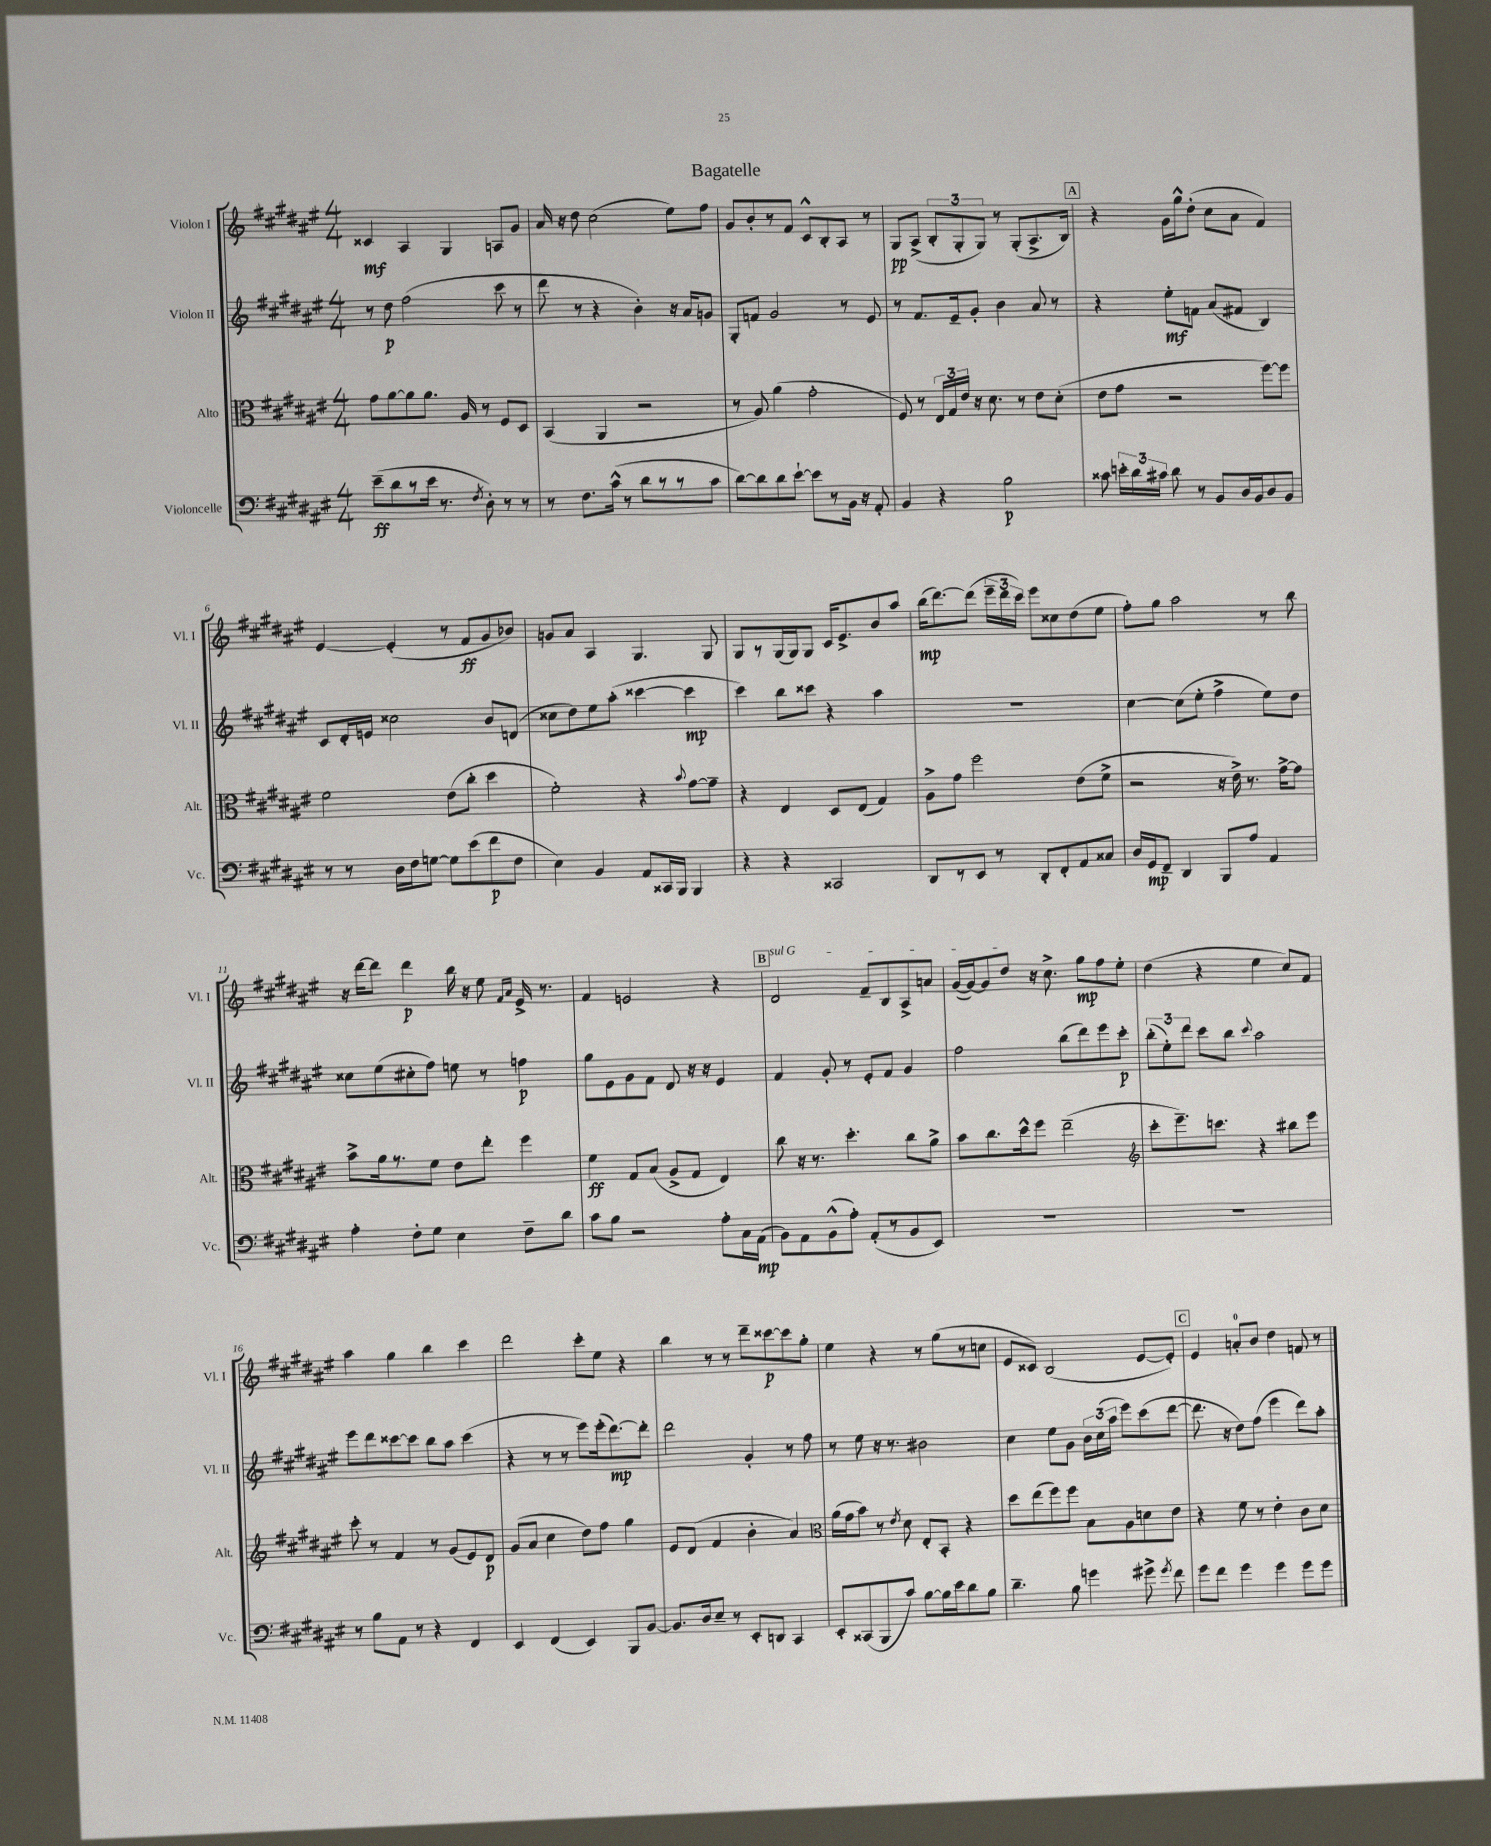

**kern	**kern	**kern	**kern
*staff4	*staff3	*staff2	*staff1
*clefF4	*clefC3	*clefG2	*clefG2
*k[f#c#g#d#a#e#]	*k[f#c#g#d#a#e#]	*k[f#c#g#d#a#e#]	*k[f#c#g#d#a#e#]
*M4/4	*M4/4	*M4/4	*M4/4
(8e#~	8g#	8r	4c##
8d#	[8a#	8dd#	.
8r	8a#]	(2ff#	4A#
16e#	8.a#	.	.
8.r	.	.	.
.	.	.	4G#
.	16A#	.	.
8qF#	.	.	.
8D#')	8r	.	.
8r	8F#	8ccc#	8A
8r	8D#	8r	8g#
=	=	=	=
8r	(4BB	8ddd#	16a#
.	.	.	16r
8.F#	.	8r	8dd#
.	4AA#	4r	(2cc#
(16c#^^	.	.	.
8r	.	.	.
8d#	2r	4b')	.
8r	.	.	.
8r	.	16r	8ee#)
.	.	16a#	.
8c#	.	8g	8ff#
=	=	=	=
[8d#)	8r	8G#'	8g#
8d#]	8A#)	8f	8b'
8d#	(4a#	2g#	8r
[8e#`	.	.	8f#
8e#]	2g#'	.	8c#^^
8r	.	.	8B'
16BB	.	8r	8A#
16r	.	.	.
8AA#'	.	8e#	8r
=	=	=	=
4BB	8F#)	8r	8G#
.	8r	8.f#	(8A#^
4r	24E#	.	12B'
.	24G#	.	.
.	.	16e#~	.
.	24e#	.	12G#'
.	16r	8g#'	.
.	.	.	12G#)
.	8.d#	.	.
2B	.	4b	8r
.	8r	.	(8G#'
.	8e#	8a#	8.A#^
.	(8d#'	8r	.
.	.	.	16B)
=	=	=	=
8c##	8e#	4r	4r
24e'	8g#	.	.
24d#	.	.	.
24c#	.	.	.
8d#	2r	8ee#'	16g#
.	.	.	16gg#^^
8r	.	8f	(8dd#'
8BB	.	(8a#	8cc#
16D#	.	8f#	8a#
16BB	.	.	.
8D#	[8ff#)	4B)	4f#)
8BB	8ff#]	.	.
=	=	=	=
8r	2f#	8c#	[4e#
8r	.	16d#'	.
.	.	16e	.
16D#	.	2cc##	(4e#']
16F#	.	.	.
[8G	.	.	.
8G]	(8e#	.	8r
(8e#	8cc#'	.	8f#
8f#	4dd#	8b	8g#
8F#	.	(8d	8b-)
=	=	=	=
4E#)	2f#')	8cc##	8g
.	.	8dd#)	8a#
4BB	.	8ee#	4A#
.	.	(8aa#'	.
8AA#	4r	[4ccc##	4.G#
16CC##	.	.	.
16BBB	.	.	.
.	8qqb	.	.
4BBB	[8g#	4ccc##]	.
.	8g#~]	.	8G#
=	=	=	=
4r	4r	4ccc#)	8G#
.	.	.	8r
4r	4E#	8bb	(16G#
.	.	.	16G#)
.	.	8ccc##	8G#
2CC##	8D#	4r	16c#
.	.	.	8.e#^
.	(8E#	.	.
.	4G#)	4aa#	8b
.	.	.	8aa#
=	=	=	=
8DD#	8A#^	1r	(16bb
.	.	.	[8.ddd#)
8r	8g#	.	.
8EE#	2ff#	.	(8ddd#]
8r	.	.	24eee#~
.	.	.	24ddd#
.	.	.	24ccc#)
8DD#'	.	.	8eee#
8FF#'	.	.	8cc##
8AA#	(8e#	.	(8dd#
8C##	8f#^	.	8ee#
=	=	=	=
16D#	2r	[4cc#	8ff#')
16GG#	.	.	.
8FF#~	.	.	8gg#
4DD#	.	(8cc#]	2aa#
.	.	8ee#'	.
8BBB	16r	4ff#^	.
.	16e#^)	.	.
8A#	8.r	.	.
4AA#	.	8ee#)	8r
.	[16g#^	.	.
.	8g#]	8dd#	8bb
=	=	=	=
4A#'	8b^	8cc##	16r
.	.	.	[16ddd#
.	16a#	(8ee#	8ddd#]
.	8.r	.	.
8F#'	.	8cc#'	4ddd#
8G#	8f#	8ff#)	.
4E#	8e#	8ee	16bb
.	.	.	16r
.	8ee#'	8r	8ee#
.	.	.	16qqf#
.	.	.	16qqa#
8F#~	4ff#	4ff	16e#^
.	.	.	8.r
8d#	.	.	.
=	=	=	=
8c#	4f#	8gg#	4f#
8B	.	8e#	.
2r	8G#	8g#	2e
.	(8B	8f#	.
.	8A#^	8d#	.
.	8G#	16r	.
.	.	16r	.
8A#'	4E#)	4e#	4r
16C#	.	.	.
(16AA#	.	.	.
=	=	=	=
8BB)	8cc#	4f#	2d#
8AA#	16r	.	.
.	8.r	.	.
(8BB^^	.	8g#'	.
8A#')	4.dd#'	8r	.
(8AA#'	.	8e#'	8f#~
8r	.	8f#	8B
8BB	8cc#	4g#	8A#^
8EE#)	8a#^	.	8a
=	=	=	=
1r	8b	2ff#	([16g#
.	.	.	16g#_)
.	8.cc#	.	8g#]
.	.	.	8dd#
.	16dd#^^	.	.
.	8ff#	.	16r
.	.	.	8.cc#^
.	(2ee#~	(8bb	.
.	.	8ddd#)	8gg#
.	.	8eee#	8ff#
.	.	8ccc#'	8ee#'
=	=	=	=
*	*clefG2	*	*
1r	8ccc#'	(12bb'	(4dd#
.	.	12ee#')	.
.	8.eee#~)	.	.
.	.	12ddd#	.
.	.	8ccc#	4r
.	8.ccc	.	.
.	.	8bb	.
.	.	8qqccc#	.
.	4r	2aa#	4ee#
.	8bb#	.	8cc#)
.	8eee#	.	8f#
=	=	=	=
8r	8ccc#'	8eee#	4aa#
8B	8r	8ddd#	.
8AA#	4f#	[8ccc##	4gg#
8r	.	8ccc##]	.
4r	8r	8bb	4bb
.	(8g#	8aa#	.
4FF#	8e#)	(4ccc##	4ccc#
.	8d#	.	.
=	=	=	=
4EE#	(8g#	4r	2ddd#
.	8a#	.	.
(4FF#	4cc#	8r	.
.	.	8r	.
4EE#)	8dd#)	8eee#)	8ccc#'
.	8ff#	(16eee#'	8ee#
.	.	[8.ddd#)	.
8BBB	4gg#	.	4r
[8BB	.	8ddd#']	.
=	=	=	=
8.BB]	8e#	2ddd#	4bb
.	(8d#	.	.
16D#	.	.	.
8E#~	4f#	.	8r
8r	.	.	8r
8EE#'	4b'	4g#'	8ddd#~
8DD	.	.	[8ccc##
4CC#	4a#)	8r	8ccc##]
.	.	8ff#	8gg#'
=	=	=	=
*	*clefC3	*	*
8EE#'	(16a#	8r	4ee#
.	16g#	.	.
(8CC##	8b)	8ee#	.
8BBB	8r	16r	4r
.	.	8.r	.
.	8qe#	.	.
8c#)	8d#	.	.
[8B	8E#'	2b#	8r
16B]	8BB'	.	(8gg#
16e#	.	.	.
8d#	4r	.	8r
8B	.	.	8cc
=	=	=	=
4.d#~	8dd#	4cc#	8e#
.	(8ee#	.	8c##)
.	8ff#)	8ee#	(2B
8B	8ff#	8g#	.
4g	8B	24b	.
.	.	(24cc#	.
.	.	24aa#	.
.	8A#	8eee#)	.
8g#^	8d	(8ccc#	[8e#
8qg#	.	.	.
8f#	8e#	[8ddd#	8e#'])
=	=	=	=
8g#	4r	8.ddd#]	4e#
8f#	.	.	.
.	.	16r	.
4g#	8f#	8dd#)	8a'
.	8r	(8ff#	8b
4g#	4e#'	4eee#	4dd#
8g#	8c#	8ddd#)	8f
8g#	8d#	8aa#'	8r
==	==	==	==
*-	*-	*-	*-
